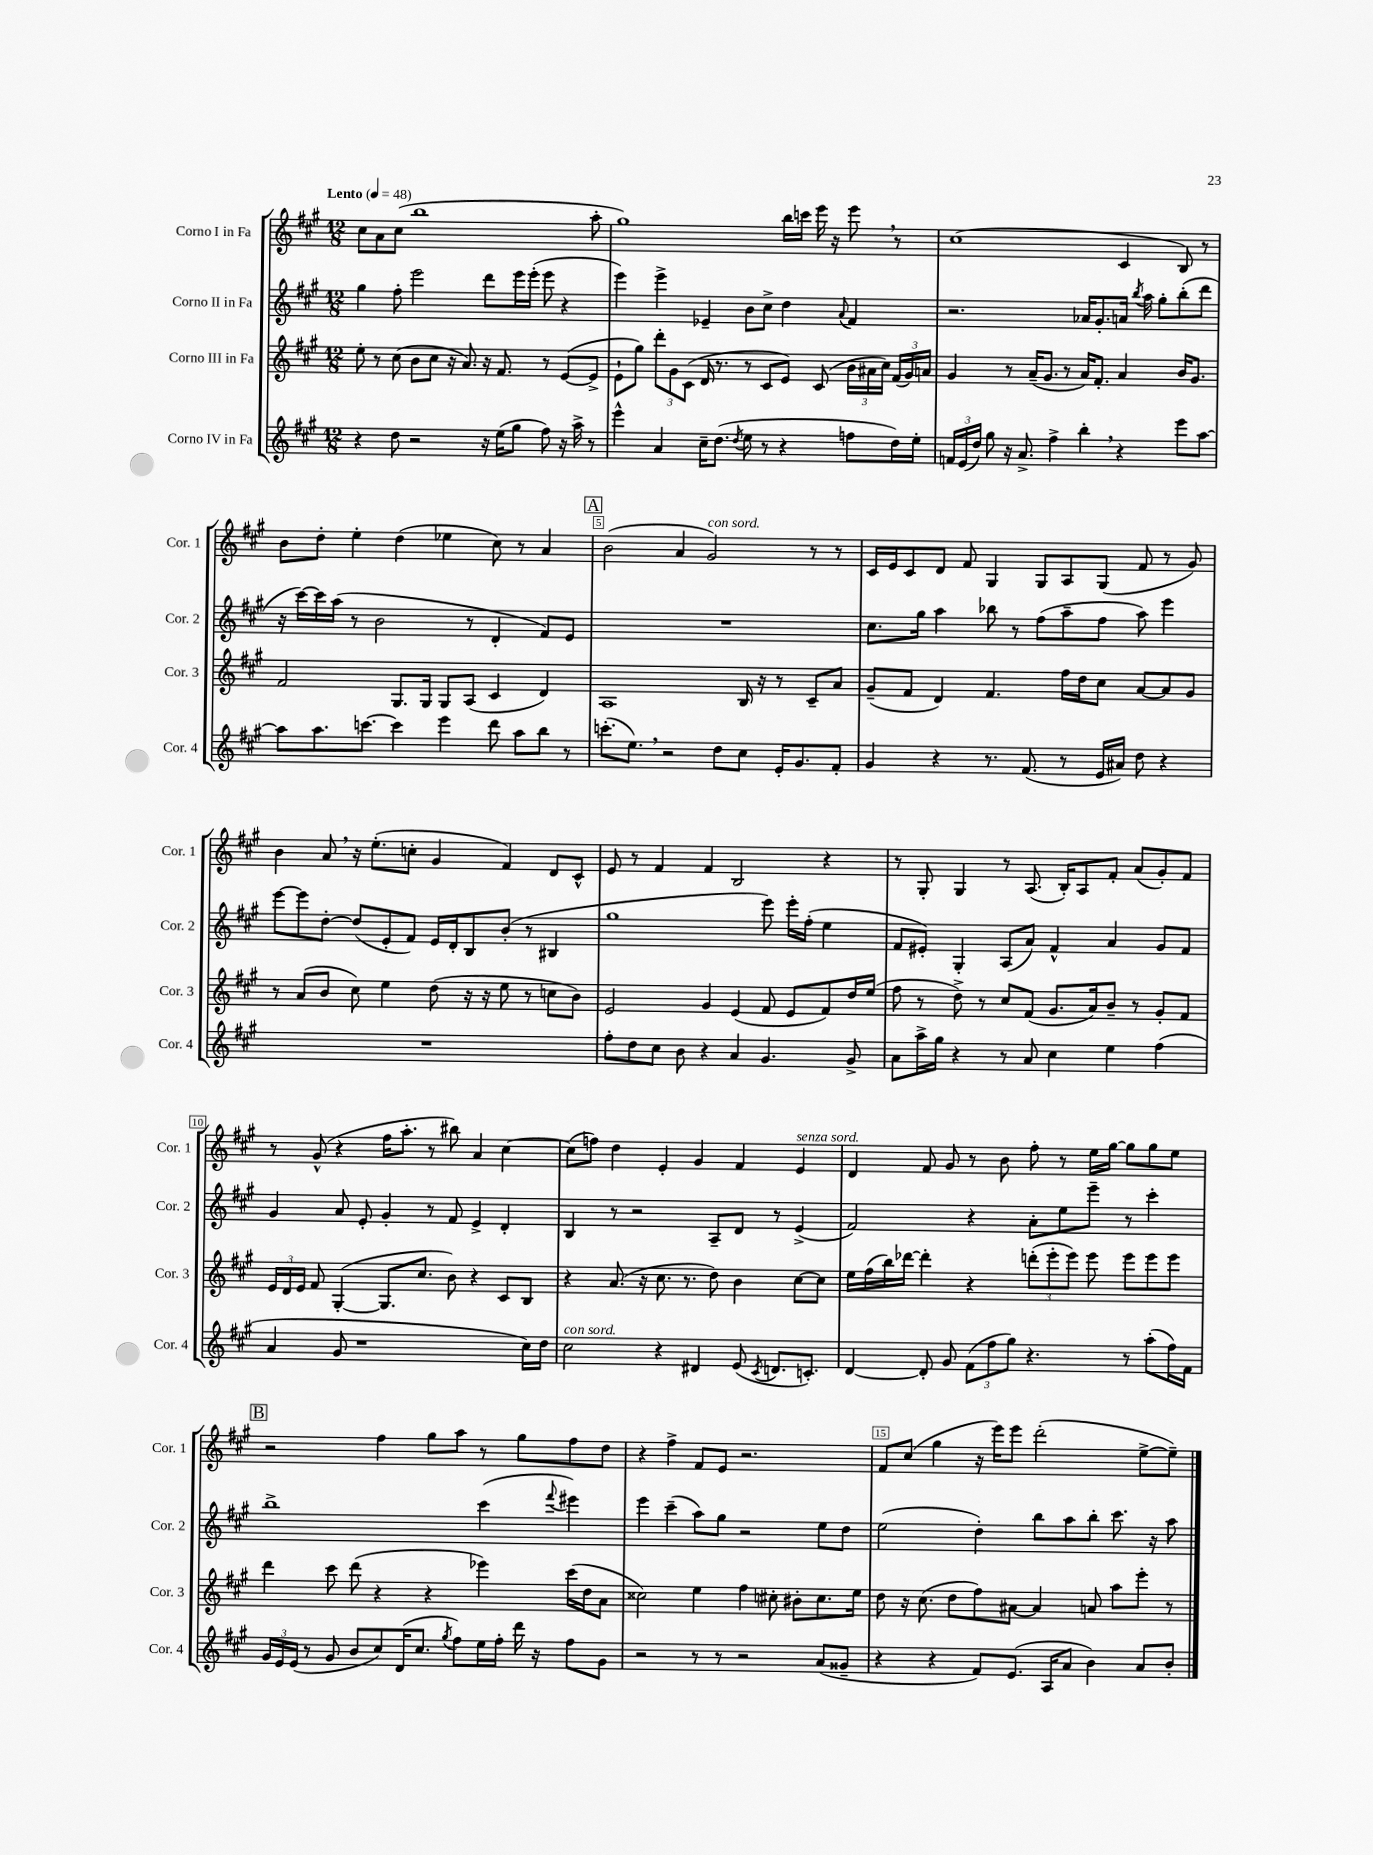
<<
\new StaffGroup <<
\new Staff = "s0" \with { instrumentName = "Corno I in Fa" shortInstrumentName = "Cor. 1" } {
    \clef treble \key a \major \numericTimeSignature \time 12/8 \tempo "Lento" 4 = 48
    \autoBeamOff cis''8[ a'8 cis''8]( b''1 a''8-. |
    gis''1) b''16[ c'''16] e'''16 r16 e'''8 \breathe r8 |
    cis''1( cis'4 b8) r8 |
    b'8[ d''8]-. e''4-. d''4( ees''4 cis''8) r8 a'4 |
    \mark \markup { \box "A" } b'2( a'4 gis'2^\markup { \italic "con sord." }) r8 r8 |
    cis'16[ e'16 cis'8 d'8] fis'8 gis4 gis8[ a8 gis8]( fis'8 r8 gis'8) |
    b'4 a'8 \breathe r16 e''8.[-.( c''8]-. gis'4 fis'4) d'8[ cis'8]-^ |
    e'8 r8 fis'4 fis'4 b2 r4 |
    r8 gis8-. gis4 r8 a8.( b16[-.) a8 fis'8]-. a'8[( gis'8-.) fis'8] |
    r8 gis'8-^( r4 fis''16[ a''8.]-. r8 bis''8) a'4 cis''4~ |
    cis''8[( f''8]) d''4 e'4-. gis'4 fis'4 e'4^\markup { \italic "senza sord." } |
    d'4 fis'8 gis'8 r8 b'8 fis''8-. r8 e''16[ gis''16]~ gis''8[ gis''8 e''8] |
    \mark \markup { \box "B" } r2 fis''4 gis''8[ a''8] r8 gis''8[ fis''8 d''8] |
    r4 fis''4-> fis'8[ e'8] r2. |
    fis'8[ cis''8]( gis''4 r16 e'''16[) e'''8] d'''2-.( e''8[~-> e''8]--) \bar "|." |
}
\new Staff = "s1" \with { instrumentName = "Corno II in Fa" shortInstrumentName = "Cor. 2" } {
    \clef treble \key a \major \numericTimeSignature \time 12/8
    \autoBeamOff gis''4 fis''8-. e'''2 d'''8[ e'''16 e'''16]-.( e'''8 r4 |
    e'''4) e'''4-> ees'4-- b'8[ cis''8]-> d''4 \appoggiatura { a'8 } fis'4 |
    r2. aes'16[ gis'8.-. a'16] \acciaccatura { b''8 } a''16 gis''8[-. b''8-.( d'''8] |
    r16 cis'''16[~) cis'''16 a''16]( r8 b'2 r8 d'4-. fis'8[) e'8] |
    \mark \markup { \box "A" } R1. |
    cis''8.[ gis''16] a''4 bes''8 r8 fis''8[( a''8-- fis''8] a''8) e'''4 |
    e'''8[~ e'''8 d''8]~-. d''8[( e'8-. fis'8]) e'16[ d'16-. b8 b'8]-.( r8 bis4 |
    gis''1 e'''8) e'''16[-. fis''16]-.( e''4 |
    fis'8[ eis'8]-.) gis4-. a8[( a'8]) fis'4-^ a'4 gis'8[ fis'8] |
    gis'4 a'8 e'8-. gis'4-. r8 fis'8 e'4-> d'4-. |
    b4 r8 r2 a8[-- d'8] r8 e'4->( |
    fis'2) r4 a'8[-. e''8 e'''8]-- r8 cis'''4-. |
    \mark \markup { \box "B" } b''1-> cis'''4( \appoggiatura { fis'''8 } eis'''4) |
    e'''4 cis'''4--( a''8[) gis''8] r2 e''8[ d''8] |
    e''2( d''4-.) b''8[ a''8 b''8]-. cis'''8. r16 a''8 \bar "|." |
}
\new Staff = "s2" \with { instrumentName = "Corno III in Fa" shortInstrumentName = "Cor. 3" } {
    \clef treble \key a \major \numericTimeSignature \time 12/8
    \autoBeamOff e''8-. r8 cis''8( b'8[ cis''8] r16 a'8.) r16 fis'8. r8 e'8[~( e'8]-> |
    e'8[-! gis''8]) \tuplet 3/2 { d'''8[-. gis'8 cis'8]( } d'16 r8. r8 cis'8[ e'8]) cis'8( \tuplet 3/2 { b'16[ ais'16 cis''16]) } \tuplet 3/2 { fis'16[( gis'16) a'16] } |
    gis'4 r8 a'16[--( gis'8.] r8 a'16[) fis'8.]-. a'4 b'16[ gis'8.] |
    fis'2 gis8.[ gis16] gis8[ a8]( cis'4 d'4) |
    \mark \markup { \box "A" } a1 b16 r16 r8 cis'8[-- a'8] |
    gis'8[--( fis'8] d'4) fis'4. fis''16[ d''16 cis''8] a'8[~ a'8 gis'8] |
    r8 a'8[( b'8] cis''8) e''4 d''8( r16 r16 e''8 r8 c''8[ b'8]) |
    e'2 gis'4 e'4( fis'8 e'8[ fis'8) d''16 e''16]( |
    fis''8 r8 d''8->) r8 cis''8[ fis'8]( gis'8.[ a'16) b'8]-- r8 gis'8[-. fis'8] |
    \tuplet 3/2 { e'16[ d'16 e'16] } fis'8 gis4~-.( gis8.[ cis''8.] b'8) r4 cis'8[ b8] |
    r4 a'8.( r16 cis''8. r8. d''8) b'4 cis''8[~ cis''8] |
    e''16[ fis''16( b''16) des'''16]~ des'''4-. r4 \tuplet 3/2 { d'''8[-.( e'''8-. e'''8]) } e'''8 e'''8[ e'''8 e'''8] |
    \mark \markup { \box "B" } d'''4 cis'''8 d'''8( r4 r4 ees'''4) cis'''16[( d''16 a'8] |
    cisis''2) e''4 fis''4 cis''8-. bis'8[-. cis''8. e''16] |
    d''8 r16 cis''8.( d''8[ fis''8) ais'8]~ ais'4 a'8 a''8[ e'''8]-. r8 \bar "|." |
}
\new Staff = "s3" \with { instrumentName = "Corno IV in Fa" shortInstrumentName = "Cor. 4" } {
    \clef treble \key a \major \numericTimeSignature \time 12/8
    \autoBeamOff r4 d''8 r2 r16 e''16[( gis''8] fis''8) r16 a''16-> r8 |
    e'''4-^ a'4 cis''16[-- d''8.]( \acciaccatura { d''8 } e''8 r8 r4 f''8[ d''16) e''16]-. |
    \tuplet 3/2 { f'16[ e'16( d''16]) } gis''8 r16 a'8.-> fis''4-> b''4-. \breathe r4 e'''8[ a''8]~ |
    a''8[ a''8. c'''8.]~ c'''4 e'''4 d'''8 a''8[ b''8] r8 |
    \mark \markup { \box "A" } c'''8.[-.( e''8.]) \breathe r2 d''8[ cis''8] e'16[-. gis'8. fis'8]-. |
    gis'4 r4 r8. fis'8.( r8 e'16[ ais'16]) d''8 r4 |
    R1. |
    fis''8[-. d''8 cis''8] b'8 r4 a'4 gis'4. gis'8-> |
    a'8[ a''16-> gis''16] r4 r8 a'8 cis''4 e''4 fis''4( |
    a'4 gis'8 r1 cis''16[) d''16] |
    cis''2^\markup { \italic "con sord." } r4 dis'4 e'8( \acciaccatura { cis'8 } d'8.[ c'8.]-.) |
    d'4~ d'8-. gis'8 \tuplet 3/2 { fis'8[( fis''8 gis''8]) } r4. r8 a''8[-.( fis''16) fis'16] |
    \mark \markup { \box "B" } \tuplet 3/2 { gis'16[ e'16 e'16]( } r8 gis'8 b'8[ cis''8) d'16( cis''8.] \acciaccatura { gis''8 } fis''8[) e''16 fis''16]-. d'''16 r16 fis''8[ gis'8] |
    r2 r8 r8 r2 a'8[( gisis'8]-- |
    r4 r4 fis'8[) e'8.]( a16[ a'8] b'4) a'8[ b'8]-. \bar "|." |
}
>>
>>
\layout { \context { \Score \override BarNumber.break-visibility = ##(#f #t #t) barNumberVisibility = #(every-nth-bar-number-visible 5) \override BarNumber.stencil = #(make-stencil-boxer 0.1 0.3 ly:text-interface::print) } }
